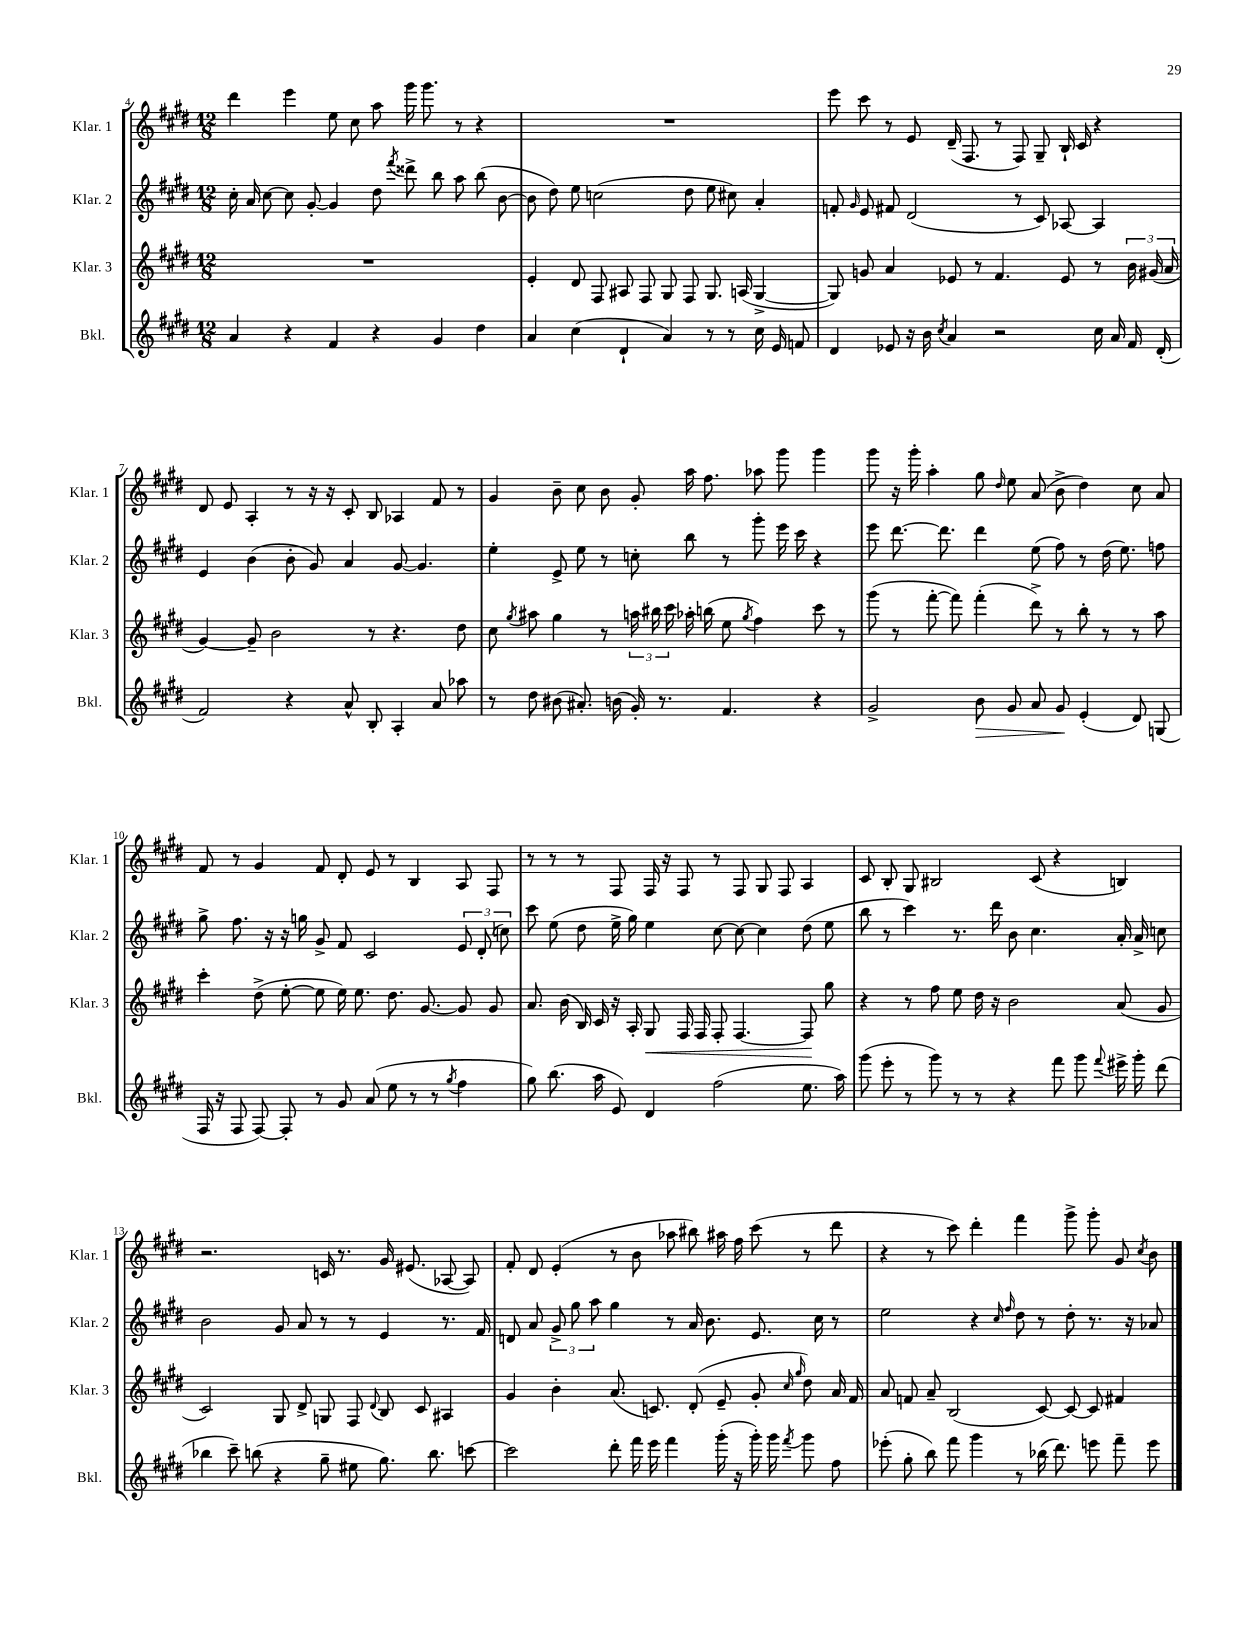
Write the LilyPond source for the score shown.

<<
\new StaffGroup <<
\new Staff = "s0" \with { instrumentName = "Klar. 1" shortInstrumentName = "Klar. 1" } {
    \clef treble \key e \major \numericTimeSignature \time 12/8
    \autoBeamOff dis'''4 e'''4 e''8 cis''8 a''8 gis'''16 gis'''8. r8 r4 |
    R1. |
    e'''8 cis'''8 r8 e'8 dis'16--( fis8. r8 fis8) gis8-- b16-! cis'16 r4 |
    dis'8 e'8 a4-. r8 r16 r16 cis'8-. b8 aes4 fis'8 r8 |
    gis'4 b'8-- cis''8 b'8 gis'8-. a''16 fis''8. aes''8 gis'''8 gis'''4 |
    gis'''8 r16 gis'''16-. a''4-. gis''8 \grace { dis''16 } e''8 a'8( b'8-> dis''4) cis''8 a'8 |
    fis'8 r8 gis'4 fis'8 dis'8-. e'8 r8 b4 a8 fis8 |
    r8 r8 r8 fis8 fis16 r16 fis8 r8 fis8 gis8 fis8 a4 |
    cis'8 b8-. gis8 bis2 cis'8( r4 b4) |
    r2. c'16 r8. gis'16 eis'8.( aes8~ aes8) |
    fis'8-. dis'8 e'4-.( r8 b'8 aes''8 bis''8) ais''16 fis''16 cis'''8( r8 dis'''8 |
    r4 r8 cis'''8) dis'''4-. fis'''4 gis'''8-> gis'''8-. gis'8 \acciaccatura { cis''8 } b'8 \bar "|." |
}
\new Staff = "s1" \with { instrumentName = "Klar. 2" shortInstrumentName = "Klar. 2" } {
    \clef treble \key e \major \numericTimeSignature \time 12/8
    \autoBeamOff cis''16-. a'16 cis''8~ cis''8 gis'8~-. gis'4 dis''8 \acciaccatura { fis'''8 } disis'''8-> b''8 a''8 b''8( b'8~ |
    b'8 dis''8) e''8 c''2( dis''8 e''8 cis''8) a'4-. |
    f'8-. \grace { gis'16 } e'8 fis'8 dis'2( r8 cis'8) aes8~ aes4 |
    e'4 b'4( b'8-. gis'8) a'4 gis'8~ gis'4. |
    e''4-. e'8-> e''8 r8 c''8-. b''8 r8 gis'''8-. e'''16 cis'''16 r4 |
    e'''8 dis'''8.~ dis'''8. dis'''4 e''8( fis''8) r8 dis''16( e''8.) f''8 |
    gis''8-> fis''8. r16 r16 g''16 gis'8-> fis'8 cis'2 \tuplet 3/2 { e'8 dis'8-.( c''8) } |
    cis'''8 e''8( dis''8 e''16-> gis''16) e''4 cis''8~ cis''8~ cis''4 dis''8( e''8 |
    b''8 r8 cis'''4) r8. dis'''16 b'8 cis''4. a'16-. a'16-> c''8 |
    b'2 gis'8 a'8 r8 r8 e'4 r8. fis'16 |
    d'8 a'8 \tuplet 3/2 { gis'8-> gis''8 a''8 } gis''4 r8 a'16 b'8. e'8. cis''16 r8 |
    e''2 r4 \grace { cis''16 fis''16 } dis''8 r8 dis''8-. r8. r16 aes'8 \bar "|." |
}
\new Staff = "s2" \with { instrumentName = "Klar. 3" shortInstrumentName = "Klar. 3" } {
    \clef treble \key e \major \numericTimeSignature \time 12/8
    \autoBeamOff R1. |
    e'4-. dis'8 fis8 ais8 fis8 gis8 fis8 gis8. a16( gis4~-> |
    gis8) g'8 a'4 ees'8 r8 fis'4. ees'8 r8 \tuplet 3/2 { b'16 gis'16( a'16 } |
    gis'4~) gis'8-- b'2 r8 r4. dis''8 |
    cis''8 \acciaccatura { gis''8 } ais''8 gis''4 r8 \tuplet 3/2 { a''16 bis''16 cis'''16 } aes''16-. b''16( e''8 \acciaccatura { gis''8 } fis''4) cis'''8 r8 |
    gis'''8( r8 fis'''8~-. fis'''8) fis'''4-.( dis'''8->) r8 b''8-. r8 r8 a''8 |
    cis'''4-. dis''8->( e''8~-. e''8 e''16) e''8. dis''8. gis'8.~ gis'8 gis'8 |
    a'8. b'16( b16) cis'16 r16 a16-. gis8\< fis16 fis16 fis8-. fis4.~ fis8\! gis''8 |
    r4 r8 fis''8 e''8 dis''16 r16 b'2 a'8( gis'8 |
    cis'2) gis8 dis'8-> g8 fis8 \appoggiatura { dis'8 } b8 cis'8 ais4 |
    gis'4 b'4-. a'8.( c'8.) dis'8-.( e'8-- gis'8-. \grace { cis''16 gis''16 } dis''8) a'16 fis'16 |
    a'8 f'8 a'8-- b2( cis'8~) cis'8~ cis'8 fis'4 \bar "|." |
}
\new Staff = "s3" \with { instrumentName = "Bkl." shortInstrumentName = "Bkl." } {
    \clef treble \key e \major \numericTimeSignature \time 12/8
    \autoBeamOff a'4 r4 fis'4 r4 gis'4 dis''4 |
    a'4 cis''4( dis'4-! a'4) r8 r8 cis''16 e'16 f'8 |
    dis'4 ees'8 r16 b'16 \acciaccatura { cis''8 } a'4 r2 cis''16 a'16 fis'16 dis'16-.( |
    fis'2) r4 a'8-^ b8-. a4-. a'8 aes''8 |
    r8 dis''8 bis'8( ais'8.-.) b'16( gis'16-.) r8. fis'4. r4 |
    gis'2-> b'8\> gis'8 a'8 gis'8\! e'4-.( dis'8) g8( |
    fis16 r16 fis8 fis8~) fis8-. r8 gis'8 a'8( e''8 r8 r8 \acciaccatura { gis''8 } fis''4 |
    gis''8) b''8.( a''16 e'8) dis'4 fis''2( e''8. a''16) |
    gis'''8( e'''8-. r8 gis'''8) r8 r8 r4 fis'''8 gis'''8 \appoggiatura { fis'''8 } eis'''16-> gis'''16-. dis'''8( |
    bes''4 cis'''8--) b''8( r4 gis''8-- eis''8 gis''8.) b''8. c'''8~ |
    c'''2 dis'''8-. fis'''16 e'''16 fis'''4 gis'''16-.( r16 gis'''16-.) gis'''16 \acciaccatura { fis'''8 } gis'''8 fis''8 |
    ees'''8-.( gis''8-. b''8) fis'''8 gis'''4 r8 bes''16( dis'''8.) e'''8 fis'''8-- e'''8 \bar "|." |
}
>>
>>
\layout { \context { \Score currentBarNumber = #4 } }
